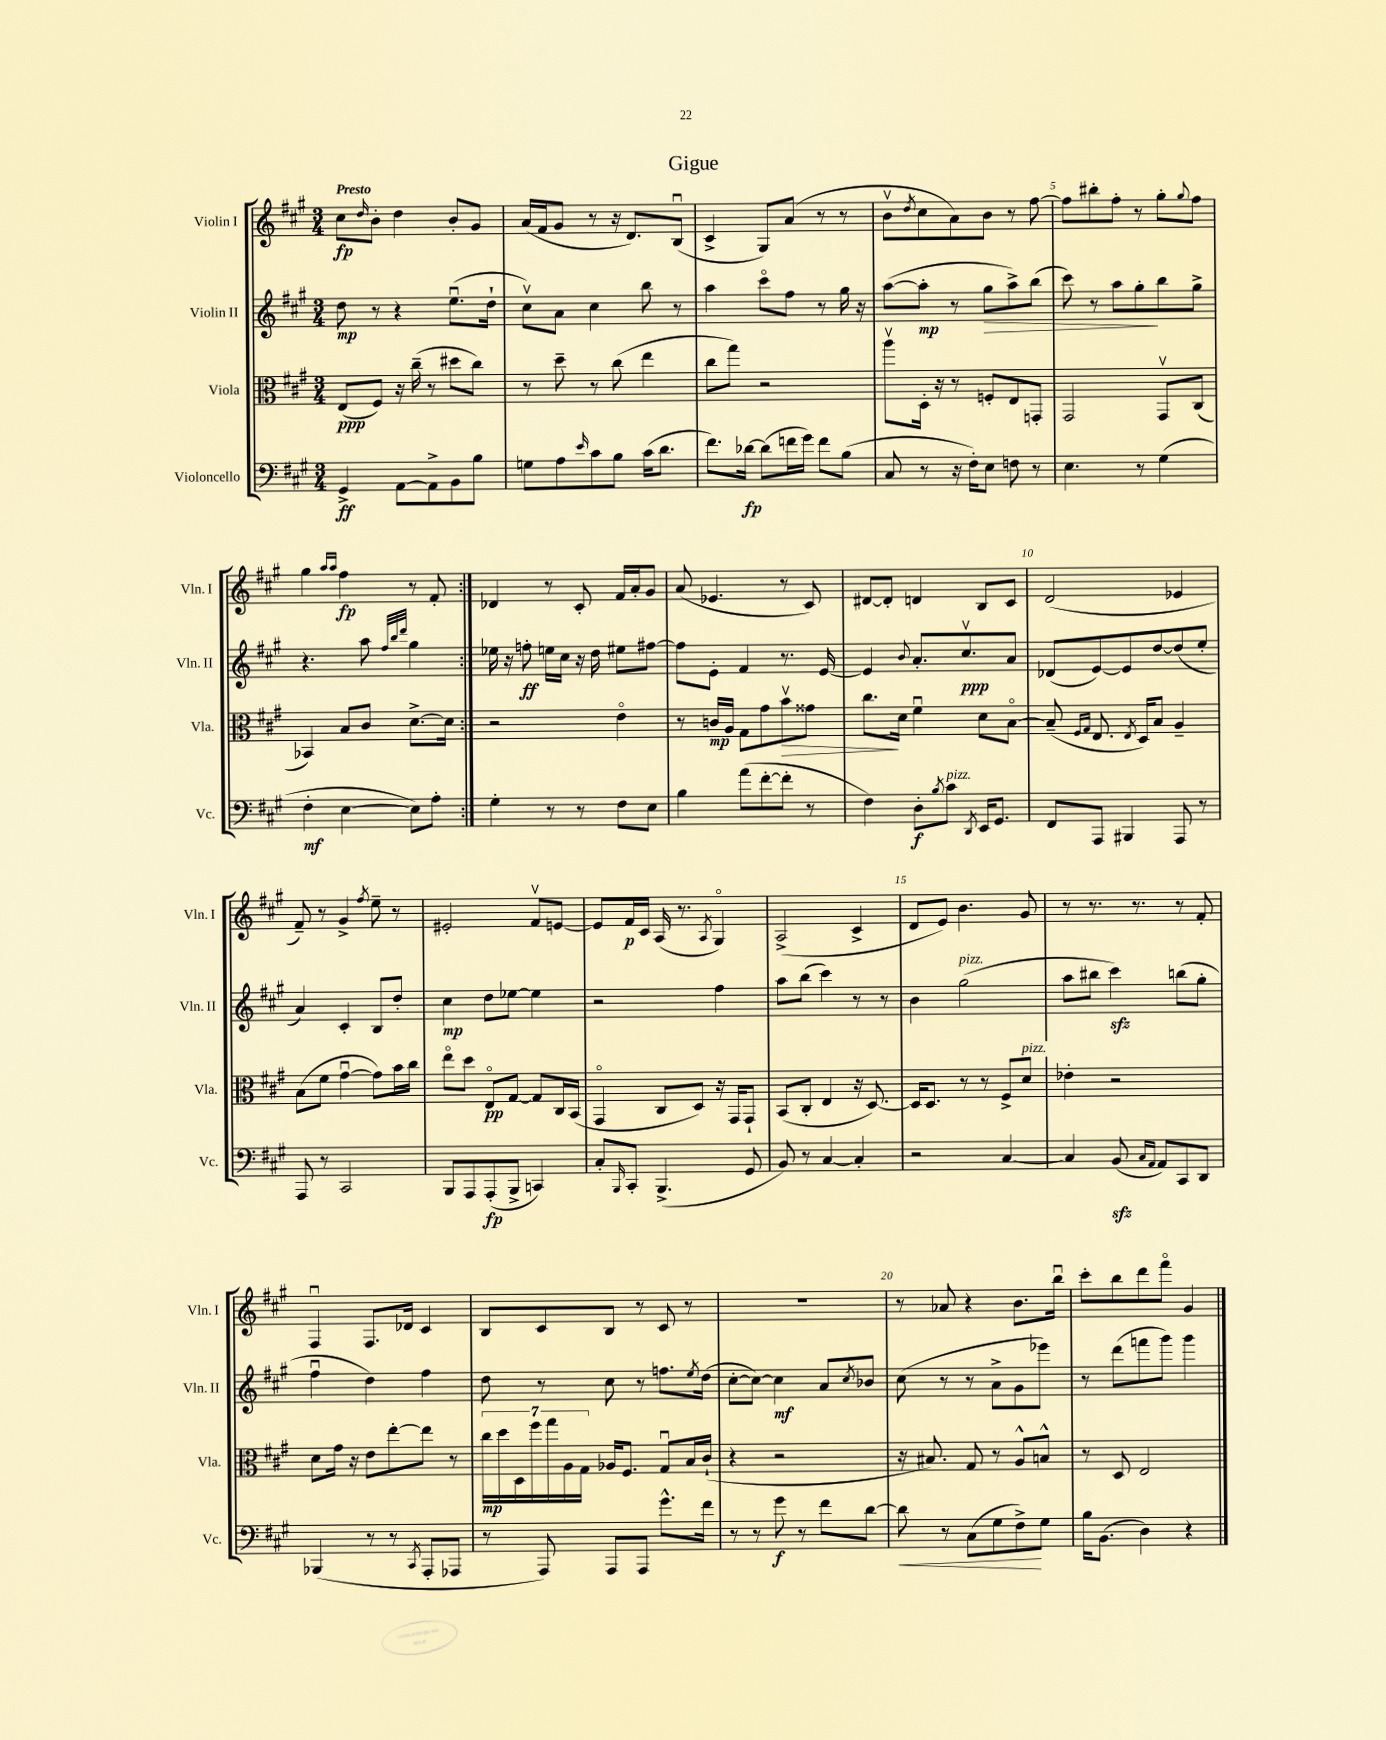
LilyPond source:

\header { title = "Gigue" }
<<
\new StaffGroup <<
\new Staff = "s0" \with { instrumentName = "Violin I" shortInstrumentName = "Vln. I" } {
    \clef treble \key a \major \numericTimeSignature \time 3/4 \tempo "Presto"
    \repeat volta 2 { cis''8\fp \grace { d''16 } b'8-. d''4 b'8-. gis'8 |
    a'16( fis'16 gis'8 r8 r16 d'8.) b8\downbow( |
    cis'4-> gis8) a'8( r8 r8 |
    b'8\upbow \acciaccatura { d''8 } cis''8 a'8) b'8 r8 fis''8~ |
    fis''8 bis''8-. fis''8-. r8 gis''8-. \appoggiatura { gis''8 } fis''8 |
    gis''4 \grace { a''16 a''16 } fis''4\fp r8 fis'8-. | }
    des'4 r8 cis'8-. fis'16 a'16-. gis'8 |
    a'8( ees'4. r8 cis'8) |
    dis'8~ dis'8-. d'4 b8 cis'8 |
    d'2( ees'4 |
    fis'8--) r8 gis'4-> \acciaccatura { fis''8 } e''8-- r8 |
    eis'2-. fis'8\upbow e'8~ |
    e'8 fis'16\p cis'16 a16( r8. \acciaccatura { a8 } gis4\flageolet) |
    a2->( cis'4-> |
    d'8 e'8) b'4. gis'8 |
    r8 r8. r8. r8 fis'8-. |
    fis4\downbow fis8. des'16 cis'4 |
    b8 cis'8 b8 r8 cis'8 r8 |
    R2. |
    r8 aes'8 r4 b'8. b''16\downbow |
    cis'''8-. b''8 d'''8 fis'''8\flageolet gis'4 \bar "|." |
}
\new Staff = "s1" \with { instrumentName = "Violin II" shortInstrumentName = "Vln. II" } {
    \clef treble \key a \major \numericTimeSignature \time 3/4
    \repeat volta 2 { d''8\mp r8 r4 e''8.\downbow( d''16-! |
    cis''8\upbow) a'8 cis''4 b''8 r8 |
    a''4 cis'''8\flageolet fis''8 r8 gis''16 r16 |
    a''8~( a''8-.\mp r8 gis''8\> a''8->) b''8( |
    cis'''8) r8 a''8 gis''8-.\! b''8 gis''8-> |
    r4. a''8 \grace { fis''32 b''32 d'''32 } gis''4 | }
    ees''16 r16 f''8-.\ff e''16 cis''16 r16 d''16 eis''8 fis''8~ |
    fis''8 e'8-. fis'4 r8. e'16~ |
    e'4 \appoggiatura { b'8 } a'8.-. cis''8.\upbow\ppp a'8 |
    des'8( e'8~) e'8 d''8~ d''8( e''8-. |
    a'4) cis'4-. b8 d''8-. |
    cis''4\mp d''8 ees''8~ ees''4 |
    r2 fis''4 |
    a''8 b''8( cis'''4) r8 r8 |
    b'4 gis''2^\markup { \italic "pizz." }( |
    a''8 bis''8 cis'''4\sfz) b''8( gis''8-. |
    fis''4\downbow d''4) fis''4 |
    d''8 r8 cis''8 r8 f''8. \acciaccatura { e''8 } d''16( |
    cis''8~-. cis''8~) cis''4\mf a'8 \acciaccatura { cis''8 } bes'8 |
    cis''8( r8 r8 a'8-> gis'8 ees'''8) |
    r8 d'''8( f'''8 gis'''8) gis'''4 \bar "|." |
}
\new Staff = "s2" \with { instrumentName = "Viola" shortInstrumentName = "Vla." } {
    \clef alto \key a \major \numericTimeSignature \time 3/4
    \repeat volta 2 { e8\ppp( fis8) r16 cis''16--( r8 dis''8 cis''8) |
    r8 d''8-- r8 cis''8( e''4 |
    cis''8 gis''8) r2 |
    a''8\upbow d16-. r16 r8 f8-. e8 g,8-. |
    gis,2 gis,8\upbow cis8( |
    bes,4) b8 cis'8 d'8.~-> d'16 | }
    r2 e'4\flageolet |
    r8 c'16\mp a16 gis8 gis'8 b'8\upbow\> gisis'8 |
    cis''8.\! d'16 fis'4\downbow d'8 b8~\flageolet |
    b8--( \grace { fis16 gis16 } e8. \acciaccatura { e8 } d16) b8 a4-- |
    b8( fis'8 gis'4~\downbow gis'8) b'16 cis''16 |
    e''8\flageolet d''8 e8\flageolet\pp gis8~ gis8 cis16 b,16( |
    gis,4\flageolet cis8 d8) r16 gis,16 gis,8-! |
    b,8( cis8-. e4 r16 d8.~) |
    d16 d8. r8 r8 fis8-> d'8^\markup { \italic "pizz." } |
    ees'4-. r2 |
    d'8 gis'16 r16 e'8 e''8~-. e''8 r8 |
    \tuplet 7/4 { cis''16\mp d''16 d16 fis''16 gis''16 a16 gis16 } aes16 fis8. gis8\downbow b16 cis'16-!( |
    r4 r2 |
    r16 bis8.) gis8 r8 a8-^ b8-^ |
    r8 d8 e2 \bar "|." |
}
\new Staff = "s3" \with { instrumentName = "Violoncello" shortInstrumentName = "Vc." } {
    \clef bass \key a \major \numericTimeSignature \time 3/4
    \repeat volta 2 { gis,4->\ff a,8~ a,8-> b,8 b8 |
    g8 a8 \grace { e'16 } cis'8 b8 cis'16( d'8. |
    fis'8.) des'16~\fp des'8( f'16 gis'16) f'8 b8( |
    cis8 r8 r16 fis16-.) e8 f8 r8 |
    e4. r8 gis4( |
    fis4-.\mf e4~ e8) a8-. | }
    gis4-. r8 r8 fis8 e8 |
    b4 a'8( fis'8~-. fis'8-. r8 |
    fis4) d8-.\f \acciaccatura { b8 } cis'8^\markup { \italic "pizz." } \acciaccatura { d,8 } e,16 gis,8. |
    fis,8 a,,8 bis,,4 a,,8 r8 |
    a,,8 r8 cis,2 |
    b,,8 a,,8 a,,8-.\fp( b,,8-> c,4) |
    cis8-. \grace { b,,16 } cis,8-. b,,4.->( gis,8 |
    b,8) r8 cis4~ cis4-. |
    r2 cis4~ |
    cis4 b,8\sfz( \grace { cis16 a,16 } a,8) cis,8 d,8 |
    bes,,4( r8 r8 \acciaccatura { cis,8 } a,,8-. aes,,8 |
    r8 a,,8) a,,8 a,,8 gis'8.-^ fis'16 |
    r8 r8 gis'8\f r8 fis'8 d'8~ |
    d'8\< r8 cis8( gis8 fis8->\!) gis8 |
    b16 b,8.( d4) r4 \bar "|." |
}
>>
>>
\layout { \context { \Score \override BarNumber.break-visibility = ##(#f #t #t) barNumberVisibility = #(every-nth-bar-number-visible 5) } }
